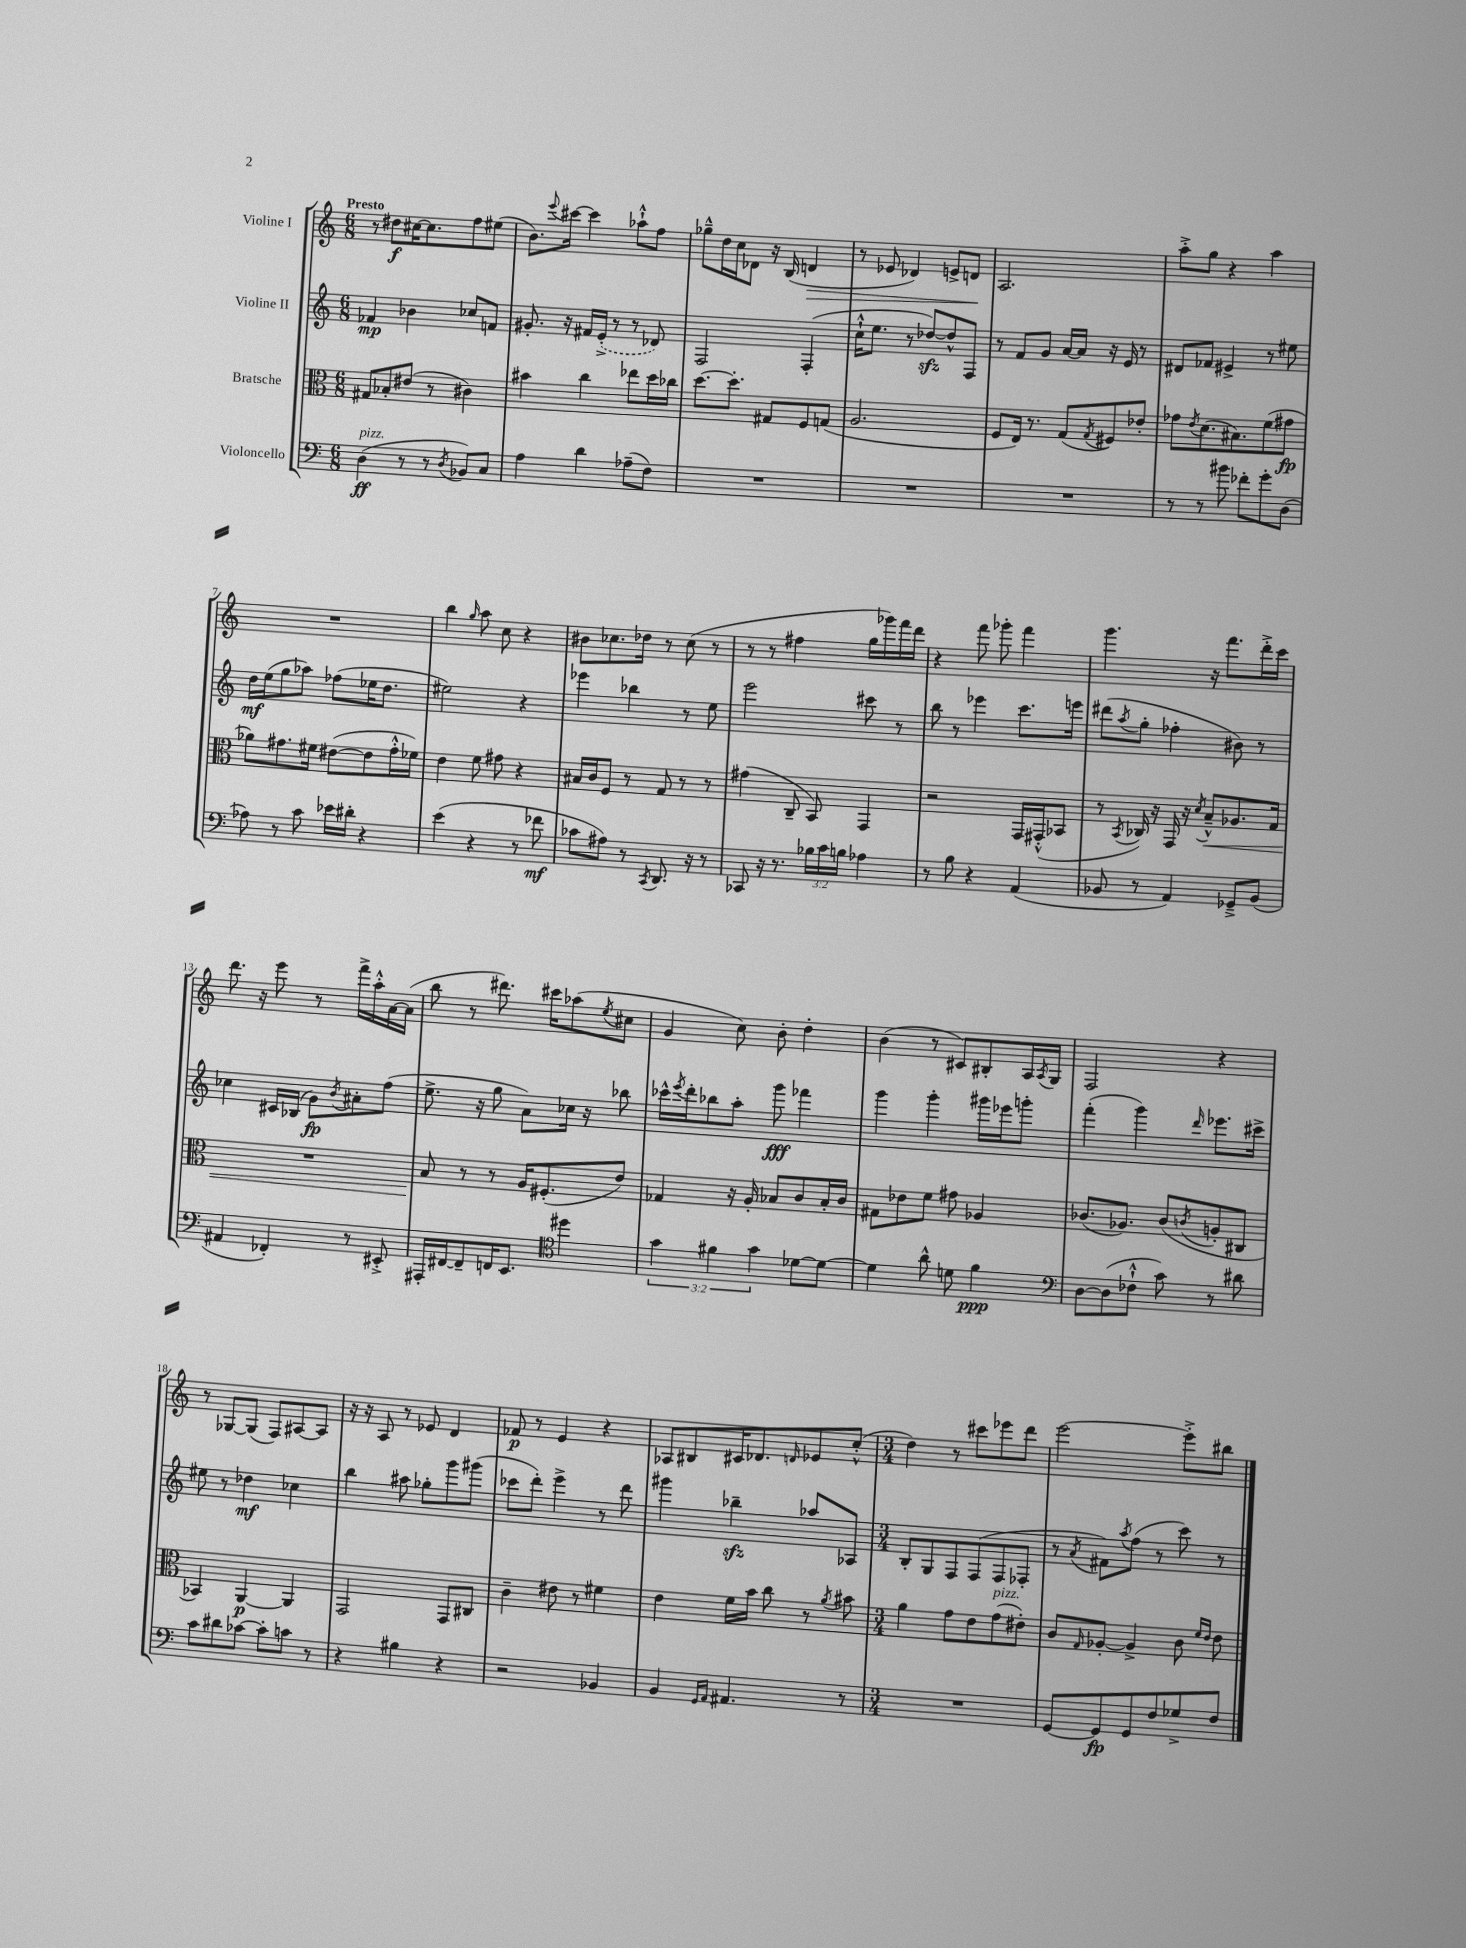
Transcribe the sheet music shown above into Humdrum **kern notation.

**kern	**kern	**kern	**kern
*staff4	*staff3	*staff2	*staff1
*clefF4	*clefC3	*clefG2	*clefG2
*k[]	*k[]	*k[]	*k[]
*M6/8	*M6/8	*M6/8	*M6/8
(4D	8G#	4f-	8r
.	8B-'	.	8dd#
8r	(8e#	4b-	[16cc#
.	.	.	8.cc#]
8r	8r	.	.
8qD	.	.	.
8BB-)	4c#)	8cc-	8ff
8C	.	8f	(8ee#
=	=	=	=
4A	4b#	8.g#'	8.b)
.	.	.	8qqeee
.	.	16r	[16ccc#
4d	4cc	16f#	4ccc#]
.	.	(16e'^	.
.	.	8r	.
(8A-~	8ee-	8r	8aa-`^^
8F)	16dd	8d-)	8ff
.	16cc-	.	.
=	=	=	=
2.r	[8.dd	2F	8gg-~^^
.	.	.	16dd
.	8.dd']	.	16cc
.	.	.	8d-
.	8G#	.	16r
.	.	.	(16B
.	8F	(4F'	4d
.	(8G	.	.
=	=	=	=
2.r	2.A	16cc`^^	8r
.	.	8.ee	.
.	.	.	8e-
.	.	8r	4d-)
.	.	[8dd-)	.
.	.	8dd-^^]	8e^
.	.	8F	8d
=	=	=	=
2.r	8F	8r	2.A
.	16E)	8f	.
.	8.r	.	.
.	.	8g	.
.	(8G	[16a	.
.	.	16a]	.
.	8qG	.	.
.	8F#)	16r	.
.	.	16e	.
.	8e-'	8r	.
=	=	=	=
8r	8g-	8d#	8aa'^
.	8qe	.	.
8r	(8.d	8f-	8gg
8b#	.	4e#^	4r
.	8.B#)	.	.
8f-'	.	.	.
8g'	(8f	8r	4aa
(8D	8g#	8ee#	.
=	=	=	=
8A-)	8a-)	16dd	2.r
.	.	(16ee	.
8r	8.g#	8gg	.
8c	.	8aa-)	.
.	16f#	.	.
16e-	([8e#	(8ff-	.
16d#'	.	.	.
4r	8e#]	16ee-	.
.	.	8.dd	.
.	16g#'^^	.	.
.	16f-)	.	.
=	=	=	=
(4e	4e	2ee#)	4bb
.	.	.	16qqgg
4r	8f	.	8aa
.	8g#	.	8cc
8r	4r	4r	4r
8f-	.	.	.
=	=	=	=
8c-	16B#	4eee-	8b#
.	16c	.	.
8A#)	8F	.	8.cc-
8r	8r	4bb-	.
.	.	.	16dd-
8qCC	.	.	.
8.DD	8G	.	8r
.	8r	8r	(8cc-
16r	.	.	.
8r	8r	8ee	8r
=	=	=	=
8CC-	(4g#	2eee	8r
16r	.	.	8r
8.r	.	.	.
.	8C~	.	4ff#
24B-	8BB)	.	.
24c	.	.	.
24B	.	.	.
4A-	4GG	8ccc#	16gg
.	.	.	16ggg-)
.	.	8r	16fff
.	.	.	16ddd
=	=	=	=
8r	2r	8bb	4r
8B	.	8r	.
4r	.	4eee-	8fff
.	.	.	8ggg-'
(4AA	16GG	8.ccc	4fff
.	(16GG#'^^	.	.
.	8BB-	.	.
.	.	16eee	.
=	=	=	=
8BB-	8r	(8ddd#	4.ggg
.	8qBB	8qaa	.
8r	16C-)	8gg'	.
.	16r	.	.
4AA)	16GG	4ff-'	.
.	16r	.	.
.	8qd	.	.
.	8B~^^	.	16r
.	.	.	8.fff
8GG-~^	8.A-	8b#)	.
(8BB-	.	8r	16ddd'^
.	16G	.	16ccc
=	=	=	=
4AA#	2.r	4cc-	8.ddd
.	.	.	16r
4FF-')	.	16c#	8eee
.	.	(16B-	.
.	.	8g)	8r
.	.	8qb	.
8r	.	8a#'	16fff^
.	.	.	16aa'^^
8EE#'^	.	(8ff	[16a
.	.	.	(16a]
=	=	=	=
16AAA#'	8B	8.ee^	8bb
[16FF#	.	.	.
8FF#~]	8r	.	8r
.	.	16r	.
16FF	8r	8gg	8.ddd#)
8.EE	.	.	.
.	16A	8a)	.
.	(8.F#'	.	16ccc#
*clefC4	*	*	*
4dd#	.	16cc-	(8aa-
.	.	16r	.
.	.	.	8qee
.	8e)	8bb-	8cc#
=	=	=	=
6g	4G-	16ccc-^^	4g
.	.	8qeee	.
.	.	16ddd'	.
.	.	8bb-	.
6f#	.	.	.
.	16r	8aa'	8cc)
.	16A'	.	.
6g	.	.	.
.	8B-	8ggg	8b'
[8d-	8c	4fff-	4dd'
8d-_	16B-'	.	.
.	16c	.	.
=	=	=	=
4d-]	8G#	4ggg	(4b
.	8e-	.	.
8a^^	8f	4ggg'	8r
8d	8g#	.	8c#)
4f	4A-	16ggg#	8B#'
.	.	16eee-	.
.	.	8ggg'	16A
.	.	.	8qA
.	.	.	16G
=	=	=	=
*clefF4	*	*	*
[8D	(8.c-	(4fff'	2F
(8D]	.	.	.
.	8.A-)	.	.
8F-`^^	.	4ggg)	.
8c)	(8c-	.	.
.	8qc	16qqddd	.
8r	8A'	8.eee-	4r
8d#	8C#	.	.
.	.	16ccc#^	.
=	=	=	=
8c	4BB-)	8ee#	8r
8d#	.	8r	[8G-
[8c-	[4AA	4dd-	(8G-]
8c-']	.	.	8F)
8c	4AA]	4cc-	[8A#
8r	.	.	8A#]
=	=	=	=
4r	2GG	4bb	16r
.	.	.	16r
.	.	.	8A
4B#	.	8aa#	8r
.	.	8gg-'	8e-
4r	8GG	8ggg	4d
.	8C#	(8ggg#	.
=	=	=	=
2r	4c~	8ccc-	8f-
.	.	8ddd')	8r
.	8e#	4eee^	4e
.	8r	.	.
4BB-	4f#	8r	4r
.	.	8ddd	.
=	=	=	=
4BB	4e	4ggg#	8A-
.	.	.	8B#
16qqGG	.	.	.
16qqAA	.	.	.
4.AA#	16f	4bb-~	16c#
.	16b	.	8.d-
.	8cc	.	.
.	.	.	16qqd
.	8r	8aa-	8e-
.	8qa	.	.
8r	8b#	8A-	(8cc'^^
=	=	=	=
*M3/4	*M3/4	*M3/4	*M3/4
2.r	4a	8B'	4dd)
.	.	8G	.
.	8g	8F	8r
.	8e	(8F	8ccc#
.	(8g	8F	8eee-
.	8e#')	8F-'	8ddd
=	=	=	=
[8GG	8c	8r	[2eee
.	16qqG	8qa	.
8GG]	[8A-'	8f#)	.
.	.	8qaa	.
8GG	4A-^]	(8ff	.
8F	.	8r	.
8G-^	8c	8ccc)	8eee'^]
.	16qqf	.	.
.	16qqe	.	.
8F	8e	8r	8bb#
==	==	==	==
*-	*-	*-	*-
